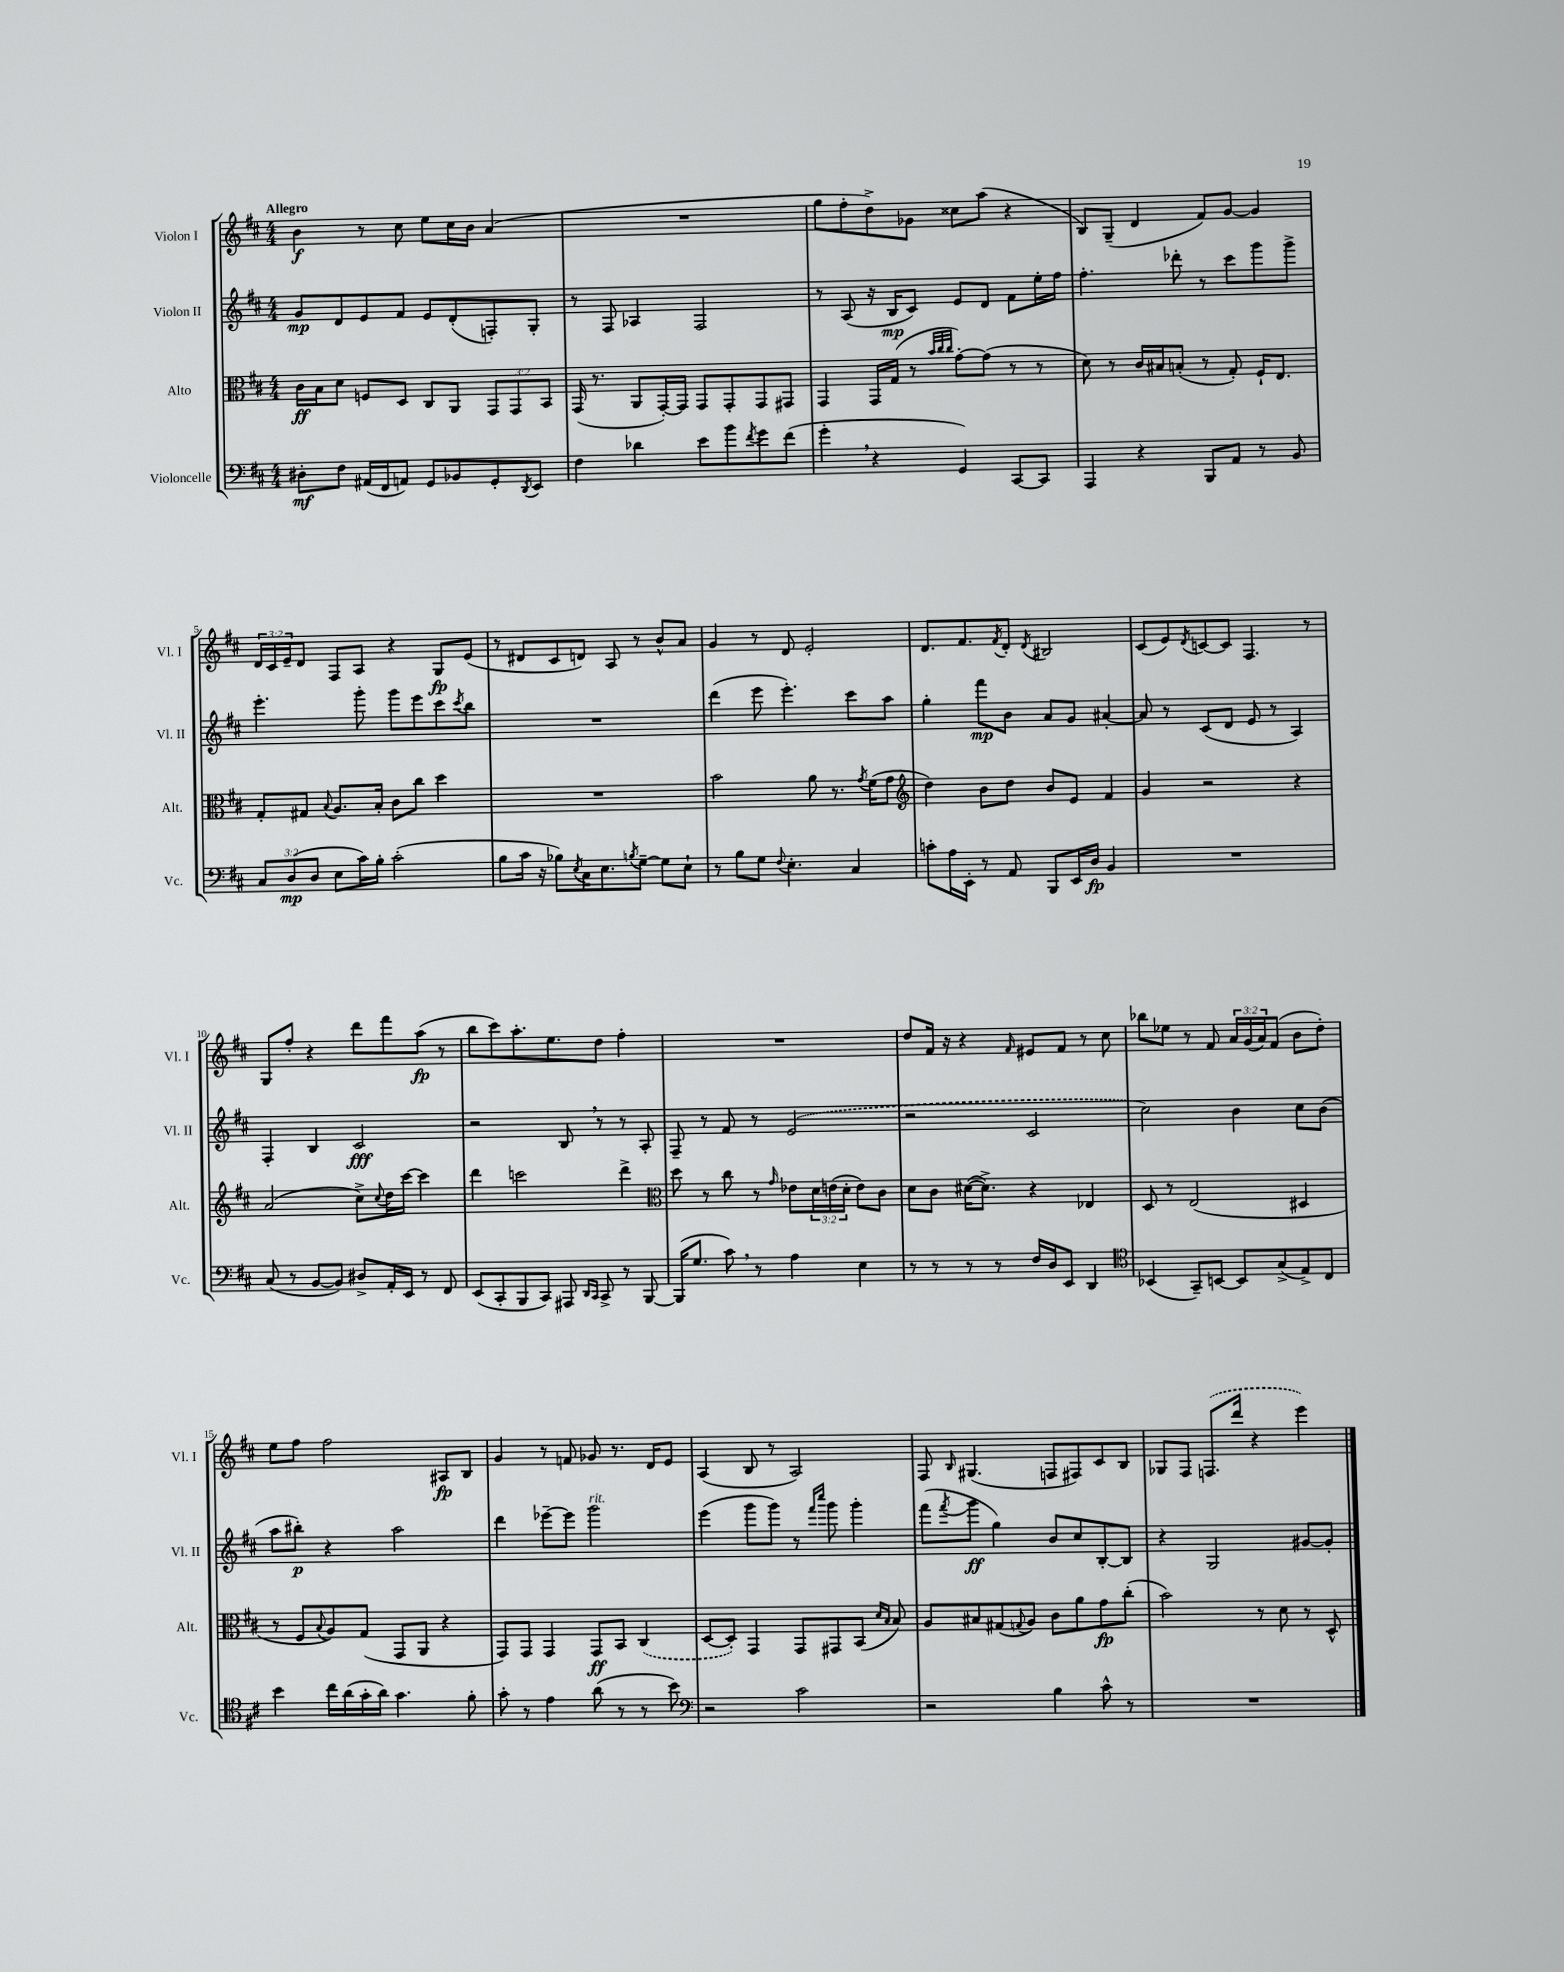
<<
\new StaffGroup <<
\new Staff = "s0" \with { instrumentName = "Violon I" shortInstrumentName = "Vl. I" } {
    \clef treble \key d \major \numericTimeSignature \time 4/4 \override Staff.TupletNumber.text = #tuplet-number::calc-fraction-text \tempo "Allegro"
    b'4\f r8 cis''8 e''8 cis''16 b'16 a'4( |
    R1 |
    g''8 fis''8-. d''8->) ges'8 cisis''8 a''8( r4 |
    b8) g8--( d'4 fis'8) g'8~ g'4 |
    \tuplet 3/2 { d'16 cis'16 e'16-- } d'8 fis8 a8 r4 g8\fp e'8( |
    r8 dis'8 cis'8 d'8) a8 r8 b'8-^ a'8 |
    g'4 r8 d'8 e'2-. |
    d'8. fis'8. \acciaccatura { fis'8 } d'8-. \acciaccatura { d'8 } bis2 |
    cis'8( e'8) \acciaccatura { d'8 } c'8~ c'8 fis4. r8 |
    g8 fis''8-. r4 d'''8 fis'''8 a''8\fp( r8 |
    b''8 cis'''8) a''8.-. e''8. d''8 fis''4-. |
    R1 |
    d''8 fis'16 r16 r4 \grace { fis'16 } eis'8 fis'8 r8 cis''8 |
    bes''8 ees''8 r8 fis'8 \tuplet 3/2 { a'16 g'16( a'16) } fis'8( b'8 d''8-.) |
    e''8 fis''8 fis''2 ais8\fp b8 |
    g'4 r8 f'8 ges'8 r8. d'16 e'8 |
    a4( b8 r8 a2) |
    fis8 \grace { b16 } gis4.( f8 fis8) cis'8 b8 |
    ges8 fis8 \once \slurDashed f8.( d'''16 r4 e'''4) \bar "|." |
}
\new Staff = "s1" \with { instrumentName = "Violon II" shortInstrumentName = "Vl. II" } {
    \clef treble \key d \major \numericTimeSignature \time 4/4
    g'8\mp d'8 e'8 fis'8 e'8 d'8-.( f8-.) g8-. |
    r8 fis8 aes4 fis2 |
    r8 a8( r16 b16\mp cis'8) e'8 d'8 fis'8 e''16-. fis''16 |
    fis''4.-. des'''8-. r8 cis'''8 g'''8 g'''8-> |
    e'''4.-. g'''8-. g'''8 e'''8 cis'''8 \acciaccatura { cis'''8 } b''8 |
    R1 |
    d'''4( e'''8 e'''4.-.) cis'''8 a''8 |
    g''4-. fis'''8\mp b'8 a'8 g'8 ais'4~-. |
    ais'8 r8 cis'8( d'8 e'8 r8 a4) |
    fis4-. b4 cis'2\fff |
    r2 b8 \breathe r8 r8 a8-. |
    fis8-- r8 fis'8 r8 \once \slurDashed e'2( |
    r2 cis'2 |
    cis''2) b'4 cis''8 b'8( |
    a''8 bis''8-.\p) r4 a''2 |
    d'''4 ees'''8~-- ees'''8 g'''2^\markup { \italic "rit." } |
    e'''4( g'''8 g'''8) r8 \grace { fis'''16 cis''''16 } g'''8 g'''4-. |
    fis'''8( \acciaccatura { fis'''8 } g'''8\ff g''4) b'8 cis''8 b8~-. b8 |
    r4 g2 gis'8~ gis'8-. \bar "|." |
}
\new Staff = "s2" \with { instrumentName = "Alto" shortInstrumentName = "Alt." } {
    \clef alto \key d \major \numericTimeSignature \time 4/4 \override Staff.TupletNumber.text = #tuplet-number::calc-fraction-text
    cis'16\ff b16 d'8 f8 d8 cis8 a,8 \tuplet 3/2 { g,8 g,8 b,8 } |
    g,16( r8. a,8 g,16~-.) g,16 g,8 g,8-. g,8 gis,8 |
    g,4 g,16 g16( r8 \grace { b'32 cis''32 cis''32 } g'8~-.) g'8( r8 r8 |
    d'8) r8 cis'16 bis16 b8-.( r8 g8-.) fis16-! e8. |
    g8-. gis8 \appoggiatura { b8 } a8. b16-. cis'8 cis''8 d''4 |
    R1 |
    b'2 a'8 r8. \acciaccatura { g'8 } fis'16( g'8 |
    \clef treble d''4) b'8 d''8 b'8 e'8 fis'4 |
    g'4 r2 r4 |
    a'2( cis''8->) \appoggiatura { cis''8 } d''16 cis'''16~ cis'''4 |
    d'''4 c'''2 d'''4-> |
    \clef alto d''8 r8 cis''8 r8 \grace { g'16 } ees'8 \tuplet 3/2 { d'16 e'16( d'16-. } e'8) cis'8 |
    d'8 cis'8 dis'16~( dis'8.->) r4 ees4 |
    d8 r8 e2( dis4 |
    r8 fis8 \appoggiatura { b8 } a8) g8( g,8 a,8 r4 |
    g,8) g,8 g,4 g,8\ff b,8 \once \slurDashed cis4( |
    d8~ d8-.) g,4 g,8 gis,8 b,8( \grace { d'16 b16 } b8) |
    a8 bis8 gis8( \appoggiatura { g8 } a8) cis'8 a'8 g'8\fp cis''8-.( |
    b'2) r8 d'8 r8 d8-^ \bar "|." |
}
\new Staff = "s3" \with { instrumentName = "Violoncelle" shortInstrumentName = "Vc." } {
    \clef bass \key d \major \numericTimeSignature \time 4/4 \override Staff.TupletNumber.text = #tuplet-number::calc-fraction-text
    dis8-.\mf fis8 ais,16( fis,16 a,8) g,8 bes,8 g,8-. \acciaccatura { d,8 } e,8 |
    fis4 des'4 e'8 b'8 \acciaccatura { fis'8 } g'8 fis'8( |
    g'4-. \breathe r4 g,4) cis,8~ cis,8 |
    a,,4 r4 b,,8 a,8 r8 b,8 |
    \tuplet 3/2 { cis8 d8\mp( d8 } e8 cis'16) b16-. cis'2-.( |
    b8 cis'16 r16 bes8) \acciaccatura { e8 } cis16 e8. \acciaccatura { b8 } g8~-- g8 e8-! |
    r8 b8 g8 \appoggiatura { fis8 } e4.-. cis4 |
    c'8-. a16 e,16-. r8 a,8 b,,8 e,16 d16\fp b,4 |
    R1 |
    cis8( r8 b,8~ b,8) dis8-> a,16-. e,16 r8 fis,8 |
    e,8( cis,8-. b,,8 cis,8) ais,,8 \grace { d,16 cis,16 } cis,8-> r8 b,,8~ |
    b,,16( g8. cis'8) \breathe r8 a4 e4 |
    r8 r8 r8 r8 fis16 d16 e,8 d,4 |
    \clef tenor bes,4( g,8--) b,8~ b,8 g8->( e8->) cis8 |
    b'4 cis''16 a'16( g'16-. a'16) g'4. fis'8-. |
    g'8-. r8 e'4 a'8( r8 r8 b'8) |
    \clef bass r2 cis'2 |
    r2 b4 cis'8-^ r8 |
    R1 \bar "|." |
}
>>
>>
